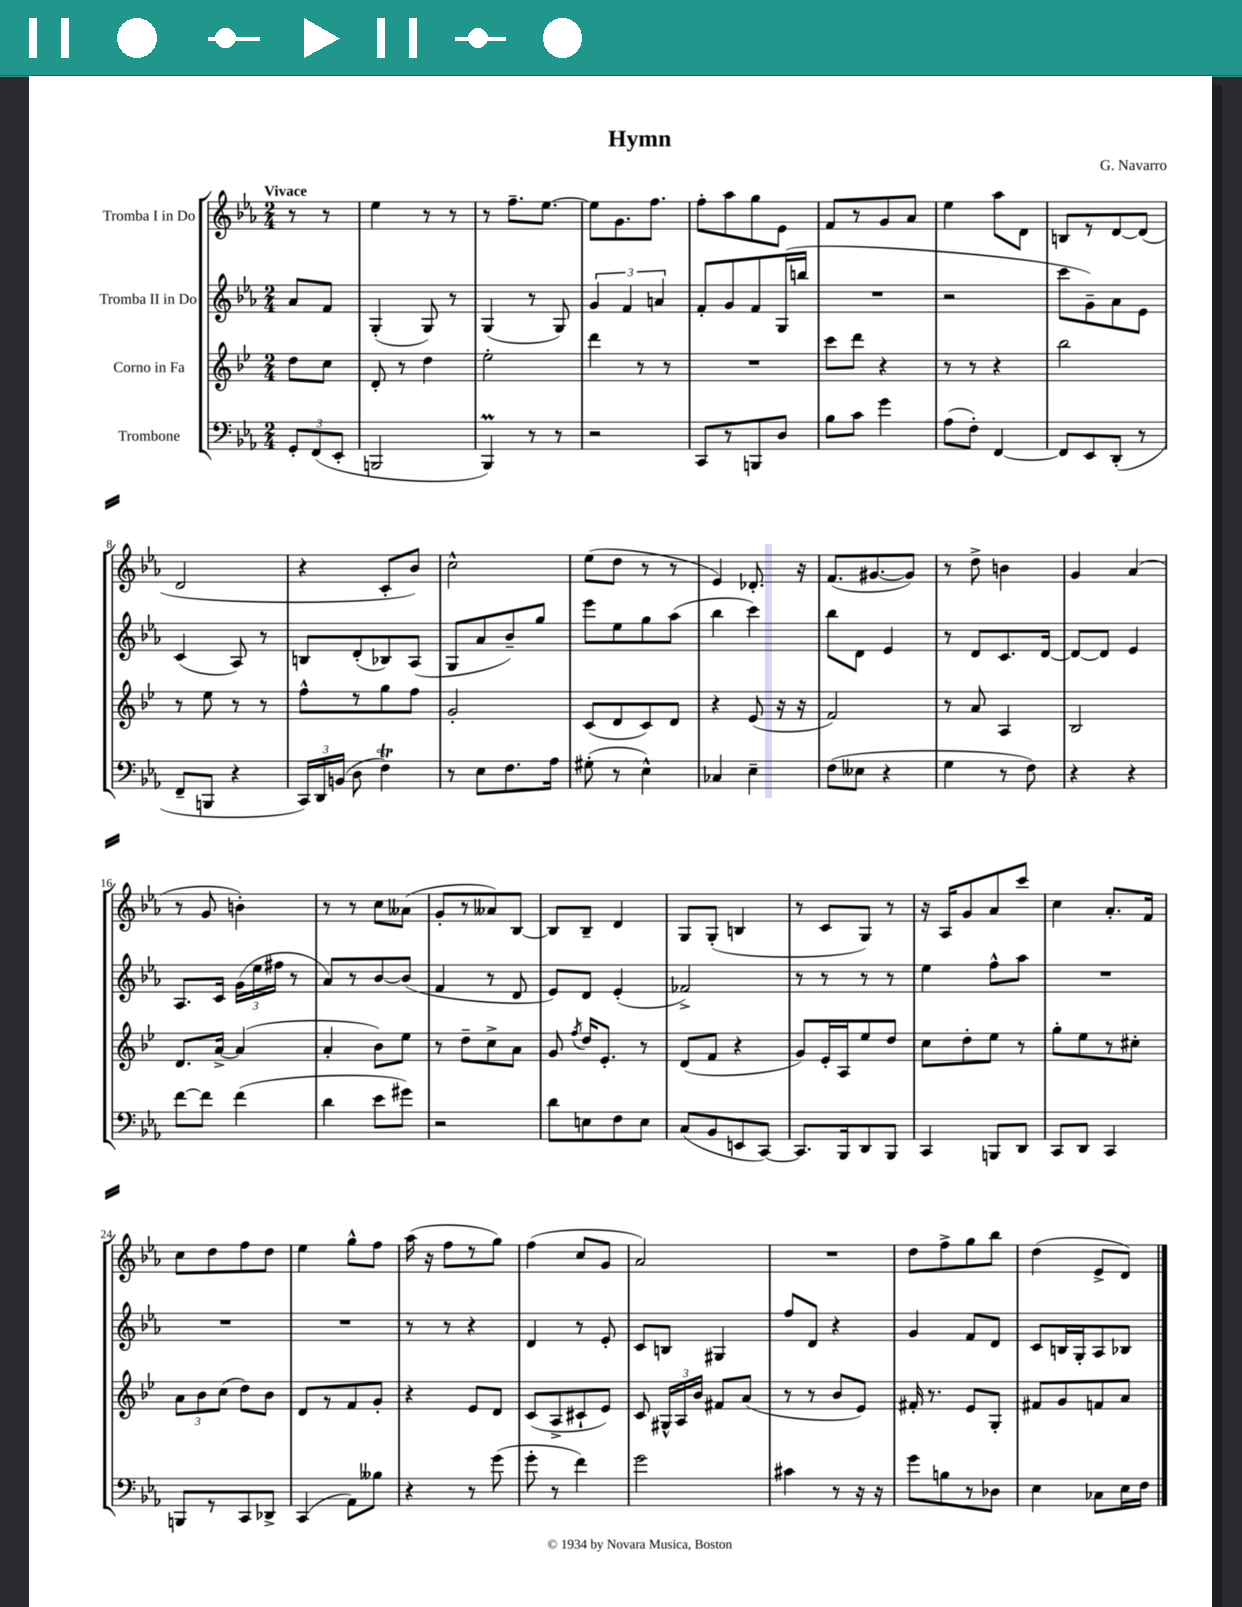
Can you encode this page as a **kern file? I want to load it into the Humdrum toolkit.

**kern	**kern	**kern	**kern
*staff4	*staff3	*staff2	*staff1
*clefF4	*clefG2	*clefG2	*clefG2
*k[b-e-a-]	*k[b-e-]	*k[b-e-a-]	*k[b-e-a-]
*M2/4	*M2/4	*M2/4	*M2/4
12GG'	8dd	8a-	8r
(12FF	.	.	.
.	8cc	8f	8r
12EE-'	.	.	.
=	=	=	=
2BBB	8d'	(4G'	4ee-
.	8r	.	.
.	4dd	8G)	8r
.	.	8r	8r
=	=	=	=
4BBB-)	2ee-'	(4G	8r
.	.	.	8.ff~
8r	.	8r	.
.	.	.	[8.ee-
8r	.	8G)	.
=	=	=	=
2r	4ddd	6g	8ee-]
.	.	.	8.g
.	.	6f	.
.	8r	.	.
.	.	.	8.ff
.	.	6a	.
.	8r	.	.
=	=	=	=
8CC	2r	8f'	8ff'
8r	.	8g	8aa-
8BBB	.	8f	8gg
8D	.	(16G	8e-
.	.	16bb	.
=	=	=	=
8B-	8ccc	2r	8f
8c	8ddd	.	8r
4g	4r	.	8g
.	.	.	8a-
=	=	=	=
(8A-	8r	2r	4ee-
8F')	8r	.	.
[4FF	4r	.	8aa-
.	.	.	8d
=	=	=	=
8FF]	2bb-	8ccc	8B
8EE-	.	8g~)	8r
(8DD'	.	8a-	[8d
8r	.	8e-	(8d]
=	=	=	=
8FF~	8r	(4c	2d
8BBB	8ee-	.	.
4r	8r	8A-)	.
.	8r	8r	.
=	=	=	=
24CC)	8ff^^	8B	4r
24DD	.	.	.
(24BB	.	.	.
8D	8r	(8d'	.
4F)	8gg	8B-)	8c'
.	8ff	(8A-	8b-)
=	=	=	=
8r	2g'	8G	2cc^^
8E-	.	8a-	.
8.F	.	8b-~)	.
.	.	8gg	.
16A-	.	.	.
=	=	=	=
(8G#'	(8c	8eee-	(8ee-
8r	8d	8ee-	8dd
4E-^^)	8c)	8gg	8r
.	8d	(8aa-	8r
=	=	=	=
4C-	4r	4bb-	4e-)
4E-~	(8e-	4ccc)	8.d-'
.	16r	.	.
.	16r	.	16r
=	=	=	=
(8F	2f)	8bb-	(8.f
8E--	.	8d	.
.	.	.	[8.g#
4r	.	4e-	.
.	.	.	8g#])
=	=	=	=
4G	8r	8r	8r
.	8a	8d	8dd^
8r	4A	8.c	4b
8F)	.	.	.
.	.	[16d	.
=	=	=	=
4r	2B-	8d_	4g
.	.	8d]	.
4r	.	4e-	(4a-
=	=	=	=
[8f	8.d	8.A-	8r
8f]	.	.	8g
.	[16a^	16c	.
(4f	(4a]	(24g	4b')
.	.	24ee-	.
.	.	24ff#	.
.	.	8r	.
=	=	=	=
4d	4a'	8a-)	8r
.	.	8r	8r
8e-	8b-)	[8b-	8cc
8g#)	8ee-	(8b-]	(8a--
=	=	=	=
2r	8r	4f	8g'
.	8dd~	.	8r
.	8cc^	8r	8a--)
.	8a	8d	[8B-
=	=	=	=
8d	8g	8e-)	8B-]
.	8qff	.	.
8E	16dd	8d	8B-~
.	8.e-'	.	.
8F	.	(4e-'	4d
8E	8r	.	.
=	=	=	=
(8C	(8d	2f-^)	8G
8BB-	8f	.	(8G'
8EE	4r	.	4B
[8CC)	.	.	.
=	=	=	=
8.CC]	8g)	8r	8r
.	16e-'	8r	8c
16BBB-	16A	.	.
8DD	8ee-	8r	8G)
8BBB-	8dd	8r	8r
=	=	=	=
4CC	8cc	4ee-	16r
.	.	.	16A-
.	8dd'	.	8g
8BBB	8ee-	8ff^^	8a-
8DD	8r	8aa-	8ccc
=	=	=	=
8CC	8gg'	2r	4cc
8DD	8ee-	.	.
4CC	8r	.	8.a-'
.	8cc#'	.	.
.	.	.	16f
=	=	=	=
8BBB	12a	2r	8cc
.	12b-	.	.
8r	.	.	8dd
.	(12cc	.	.
8CC	8dd)	.	8ff
8DD-^	8b-	.	8dd
=	=	=	=
(4CC	8d	2r	4ee-
.	8r	.	.
8AA-)	8f	.	8gg^^
8B--	8g'	.	8ff
=	=	=	=
4r	4r	8r	(16aa-
.	.	.	16r
.	.	8r	8ff
8r	8e-	4r	8r
(8g	8d	.	8gg)
=	=	=	=
8g'	(8c	4d	(4ff
8r	8A^	.	.
4f)	8c#`	8r	8cc
.	8e-)	8e-'	8g
=	=	=	=
2g	8c	8c	2a-)
.	24G#^^	8B	.
.	24A	.	.
.	24b-	.	.
.	8f#	4G#	.
.	(8a	.	.
=	=	=	=
4c#	8r	8ff	2r
.	8r	8d	.
8r	8b-	4r	.
16r	8e-)	.	.
16r	.	.	.
=	=	=	=
8g	16f#'	4g	8dd
.	8.r	.	.
8B	.	.	8ff^
8r	8e-	8f	8gg
8D-	8G'	8d	8bb-
=	=	=	=
4E-	8f#	8c	(4dd
.	8g	16B	.
.	.	16G'	.
8C-	8f	8A-	8e-^
16E-	8a	8B-	8d)
16F	.	.	.
==	==	==	==
*-	*-	*-	*-
